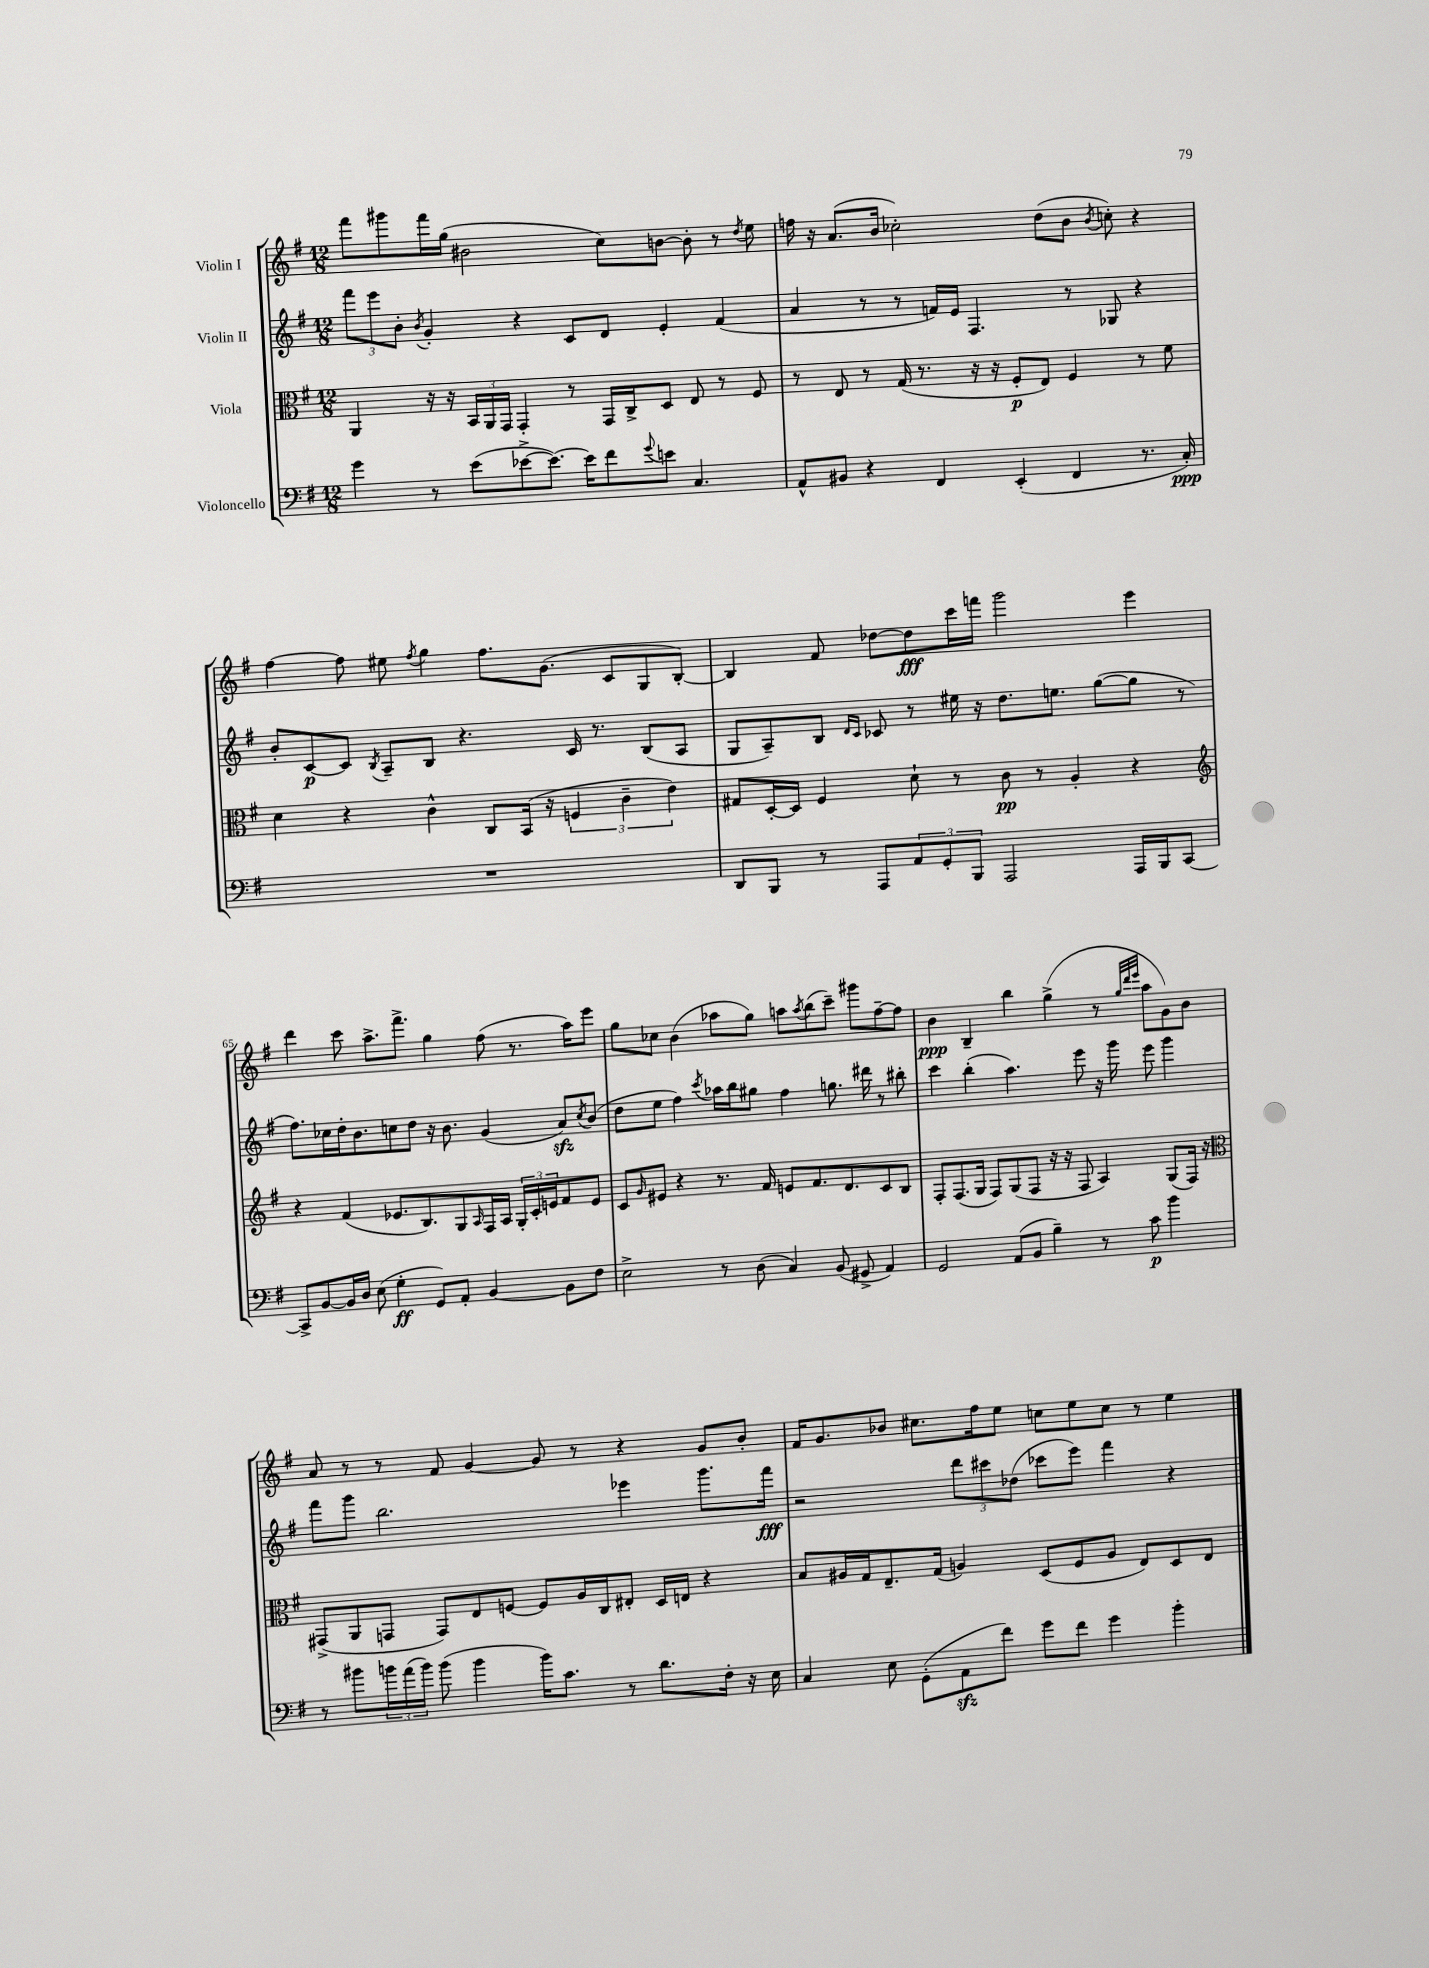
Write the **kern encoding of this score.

**kern	**kern	**kern	**kern
*staff4	*staff3	*staff2	*staff1
*clefF4	*clefC3	*clefG2	*clefG2
*k[f#]	*k[f#]	*k[f#]	*k[f#]
*M12/8	*M12/8	*M12/8	*M12/8
4g\	4AA/	12fff#\L	8fff#\L
.	.	12eee\	.
.	.	.	8ggg#\
.	.	12b'\J	.
.	.	8qb/	.
8r	16r	4g'/	16fff#\L
.	16r	.	(16gg\JJ
(8e\L	24BB/LL	.	2b#\
.	24AA/	.	.
.	24GG/JJ	.	.
[8e-^\	4GG'/	4r	.
8.e-\_J)	.	.	.
.	8r	8c/L	.
16e-\]LK	.	.	.
8f#\	16GG/LL	8d/J	8cc\L)
.	16C^/J	.	.
8qqg/	.	.	.
8e\J	8D/J	4e'/	[8b\J
4.C/	8E/	.	8b'\]
.	8r	(4f#/	8r
.	.	.	8qdd/
.	8F#/	.	8ee\
=	=	=	=
8AA^^/L	8r	4a/	16ff\
.	.	.	16r
8BB#/J	8E/	.	(8.a/L
4r	8r	8r	.
.	.	.	16b/Jk
.	(16G/	8r	2cc-'\)
.	8.r	.	.
4FF#/	.	16f/LL)	.
.	.	16e/JJ	.
.	16r	4.F#/	.
.	16r	.	.
(4EE'/	8F#'/L	.	.
.	8E/J)	.	(8dd\L
4FF#/	4F#/	8r	8b\J
.	.	.	8qb/
.	.	8G-/	8cc'\)
8.r	8r	4r	4r
.	8f#\	.	.
16C'/)	.	.	.
=	=	=	=
1.r	4d\	8b'/L	[4ff#\
.	.	[8c/	.
.	4r	8c/]J	8ff#\]
.	.	8qB/	.
.	.	8A~/L	8ee#\
.	.	.	8qff#/
.	4c^^\	8B/J	4gg\
.	.	4.r	.
.	8C/L	.	8.ff#\L
.	(16BB/Jk	.	.
.	16r	.	(8.g\J
.	6F/	16c/	.
.	.	8.r	.
.	.	.	8c/L
.	6c~\	.	.
.	.	(8B/L	8G/
.	6e\)	.	.
.	.	8A/J	[8B'/J)
=	=	=	=
8DD/L	8G#/L	8G/L	4B/]
8BBB/J	[16D'/L	8A~/)	.
.	16D/]JJ	.	.
8r	4F#/	8B/J	8f#/
.	.	16qqd/LL	.
.	.	16qqc/JJ	.
8AAA/L	.	8c-/	[8dd-\L
12AA/	8d`\	8r	8dd-\]
12GG'/	.	.	.
.	8r	16ee#\	16ccc\L
12BBB/J	.	.	.
.	.	16r	16fff\JJ
2AAA/	8c\	8.dd\L	2ggg\
.	8r	.	.
.	.	8.ee\J	.
.	4A'/	.	.
.	.	([8gg\L	.
16AAA/LL	4r	8gg\]J	4eee\
16BBB/J	.	.	.
[8CC/J	.	8r	.
=	=	=	=
*	*clefG2	*	*
8CC^/]L	4r	8.ff#\L)	4ddd\
[8BB/	.	.	.
.	.	16cc-\L	.
16BB/]L	(4f#/	16dd'\J	8ccc\
16D/JJ	.	8.b\	.
(8E\	.	.	8.aa^\L
4G'\	8.e-/L	8cc\	.
.	.	.	8.fff#^\J
.	.	8dd\J	.
.	8.B/)	.	.
8GG/L)	.	16r	4gg\
.	.	8.b\	.
8AA'/J	8G/	.	.
.	16qqA/	.	.
[4BB/	16F#/L	(4g/	(8ff#\
.	16A/JJ	.	.
.	24G'/LL	.	8.r
.	24c'/	.	.
.	24e/J	.	.
8BB\]L	8f#/	8a/L)	.
.	.	.	16aa\LK)
.	.	8qcc/	.
8F#\J	8e/J	(8b/J	8eee\J
=	=	=	=
2E^\	8c/L	8dd\L	8gg\L
.	16qqg/	.	.
.	8e#/J	8ee\J	8cc-\J
.	4r	4ff#\)	(4b\
.	.	8qccc/	.
8r	8.r	16aa-\LL	8aa-\L
.	.	16bb\J	.
(8D\	.	8gg#\J	8gg\J)
.	16f#/	.	.
4C/)	8e/L	4ff#\	8aa\L
.	.	.	8qaa/
.	8.f#/	.	(8bb\
(8BB/	.	8.gg\	8ccc~\J)
.	8.d/	.	.
8GG#^/	.	.	8ggg#\L
.	.	16ddd#\	.
4AA/)	8c/	8r	[8ff#~\
.	8B/J	8bb#'\	8ff#\]J
=	=	=	=
2GG/	8F#'/L	4ccc\	4b\
.	(8.F#/	.	.
.	.	(4bb'\	4B~/
.	16G/Jk	.	.
.	8F#/L)	.	.
(8AA/L	(8G/	4.aa\)	4bb\
8BB/J	8F#/J	.	.
4B~\)	16r	.	(4gg^\
.	16r	.	.
.	8F#/	8eee\	.
8r	4A/)	16r	8r
.	.	16ggg\	.
.	.	.	32qqgg/LLL
.	.	.	32qqddd/
.	.	.	32qqeee/JJJ
8c\	.	8eee\	8aa\L
4b\	(8G/L	4ggg\	8g\)
.	16F#/Jk)	.	8b\J
.	16r	.	.
=	=	=	=
*	*clefC3	*	*
8r	(8GG#^/L	8fff#\L	8a/
8b#\L	8AA/	8ggg\J	8r
24b\L	8GG/J	2.bb\	8r
(24a\	.	.	.
24b\JJ)	.	.	.
(8b\	8GG/L)	.	8f#/
4b\	8E/	.	[4g/
.	[8F/J	.	.
16b\LK)	8F/]L	.	8g/]
8.c\J	.	.	.
.	16A/L	.	8r
.	16C/J	.	.
8r	8E#'/J	4eee-\	4r
8.d\L	16D/LL	.	.
.	16E/JJ	.	.
.	4r	8.ggg\L	8g/L
16F#'\Jk	.	.	.
16r	.	.	8b'/J
16E\	.	16fff#\Jk	.
=	=	=	=
4C/	8B/L	2r	16f#/LK
.	.	.	8.g/
.	16A#/L	.	.
.	16G/J	.	.
8E\	8.E~/	.	8b-/J
(8GG'\L	.	.	8.cc#\L
.	(16G/Jk	.	.
8AA\	4A/)	12ddd\L	.
.	.	.	16ff#\k
.	.	12ccc#\	.
8f#\J)	.	.	8ee\J
.	.	(12dd-\J	.
8g\L	(8D/L	8ccc-\L	8cc\L
8f#\J	8F#/	8eee\J)	8ee\
4g\	8A/J	4fff#\	8cc\J
.	8E/L)	.	8r
4b'\	8D/	4r	4ee\
.	8E/J	.	.
==	==	==	==
*-	*-	*-	*-
